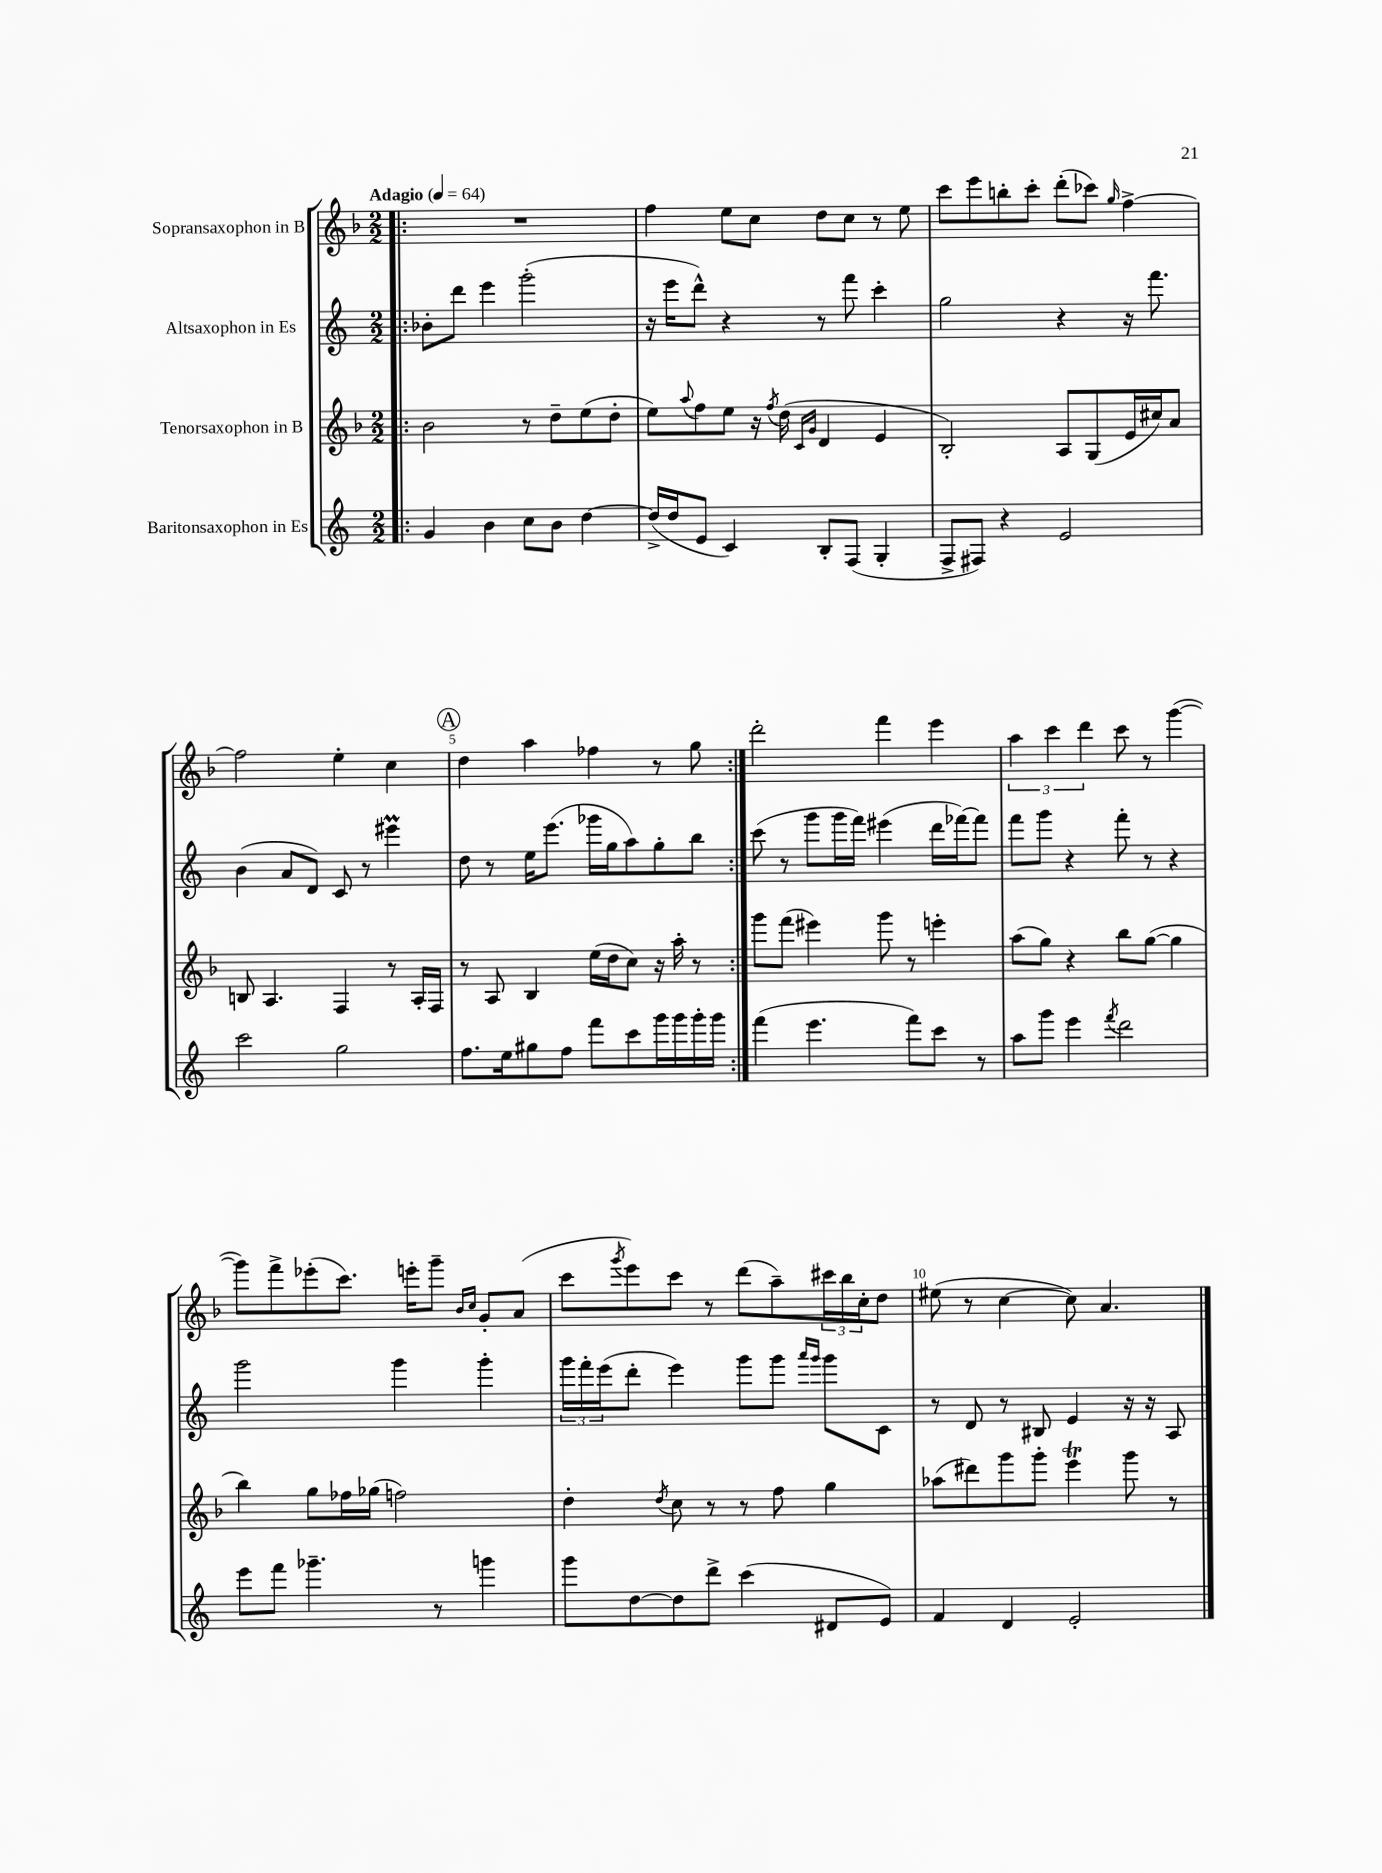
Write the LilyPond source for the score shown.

<<
\new StaffGroup <<
\new Staff = "s0" \with { instrumentName = "Sopransaxophon in B" } {
    \clef treble \key f \major \numericTimeSignature \time 2/2 \tempo "Adagio" 4 = 64
    \repeat volta 2 { \bar ".|:" R1 |
    f''4 e''8 c''8 d''8 c''8 r8 e''8 |
    c'''8 e'''8 b''8-. c'''8-. d'''8-.( ces'''8) \grace { g''16 } f''4~-> |
    f''2 e''4-. c''4 |
    \mark \markup { \circle "A" } d''4 a''4 fes''4 r8 g''8 | }
    d'''2-. f'''4 e'''4 |
    \tuplet 3/2 { a''4 c'''4 d'''4 } c'''8 r8 g'''4~( |
    g'''8) f'''8-> ees'''8-.( c'''8.) e'''16-. g'''8-- \grace { bes'16 c''16 } g'8-. a'8( |
    c'''8 \acciaccatura { g'''8 } e'''8) c'''8 r8 d'''8( a''8--) \tuplet 3/2 { cis'''16 bes''16 c''16-. } d''8 |
    eis''8( r8 c''4~ c''8) a'4. \bar "|." |
}
\new Staff = "s1" \with { instrumentName = "Altsaxophon in Es" } {
    \clef treble \key c \major \numericTimeSignature \time 2/2
    \repeat volta 2 { \bar ".|:" bes'8-. d'''8 e'''4 g'''2-.( |
    r16 e'''16 d'''8-^) r4 r8 f'''8 c'''4-. |
    g''2 r4 r16 f'''8. |
    b'4( a'8 d'8) c'8 r8 eis'''4\prall |
    \mark \markup { \circle "A" } d''8 r8 e''16 e'''8.( ges'''16 g''16 a''8) g''8-. b''8 | }
    c'''8( r8 g'''8 g'''16 f'''16) eis'''4( d'''16 fes'''16~) fes'''8 |
    f'''8 g'''8 r4 f'''8-. r8 r4 |
    g'''2 g'''4 g'''4-. |
    \tuplet 3/2 { g'''16 f'''16-. e'''16( } d'''8-. e'''4) g'''8 g'''8 \grace { a'''16 g'''16 } g'''8 c'8 |
    r8 d'8 r8 bis8 e'4 r16 r16 a8 \bar "|." |
}
\new Staff = "s2" \with { instrumentName = "Tenorsaxophon in B" } {
    \clef treble \key f \major \numericTimeSignature \time 2/2
    \repeat volta 2 { \bar ".|:" bes'2 r8 d''8-- e''8( d''8-. |
    e''8) \appoggiatura { a''8 } f''8 e''8 r16 \acciaccatura { f''8 } d''16( \grace { c'16 g'16 } d'4 e'4 |
    bes2-.) a8 g8( e'16 cis''16) a'8 |
    b8 a4. f4 r8 a16-. f16 |
    \mark \markup { \circle "A" } r8 a8 bes4 e''16( d''16 c''8) r16 a''16-. r8 | }
    g'''8 f'''8( eis'''4) g'''8 r8 e'''4-. |
    a''8( g''8) r4 bes''8 g''8~( g''4 |
    bes''4) g''8 fes''16 ges''16( f''2) |
    d''4-. \acciaccatura { d''8 } c''8 r8 r8 f''8 g''4 |
    aes''8( dis'''8) g'''8 g'''8-. e'''4\trill g'''8 r8 \bar "|." |
}
\new Staff = "s3" \with { instrumentName = "Baritonsaxophon in Es" } {
    \clef treble \key c \major \numericTimeSignature \time 2/2
    \repeat volta 2 { \bar ".|:" g'4 b'4 c''8 b'8 d''4~ |
    d''16->( d''16 e'8 c'4) b8-. f8( g4-. |
    f8-> fis8) r4 e'2 |
    c'''2 g''2 |
    \mark \markup { \circle "A" } f''8. e''16 gis''8 f''8 f'''8 c'''8 g'''16 g'''16 g'''16-. g'''16 | }
    f'''4( e'''4. f'''8) c'''8 r8 |
    a''8 g'''8 e'''4 \acciaccatura { f'''8 } d'''2 |
    e'''8 f'''8 ges'''4.-- r8 g'''4 |
    g'''8 d''8~ d''8 d'''8-> c'''4( dis'8 e'8) |
    f'4 d'4 e'2-. \bar "|." |
}
>>
>>
\layout { \context { \Score \override BarNumber.break-visibility = ##(#f #t #t) barNumberVisibility = #(every-nth-bar-number-visible 5) } }
